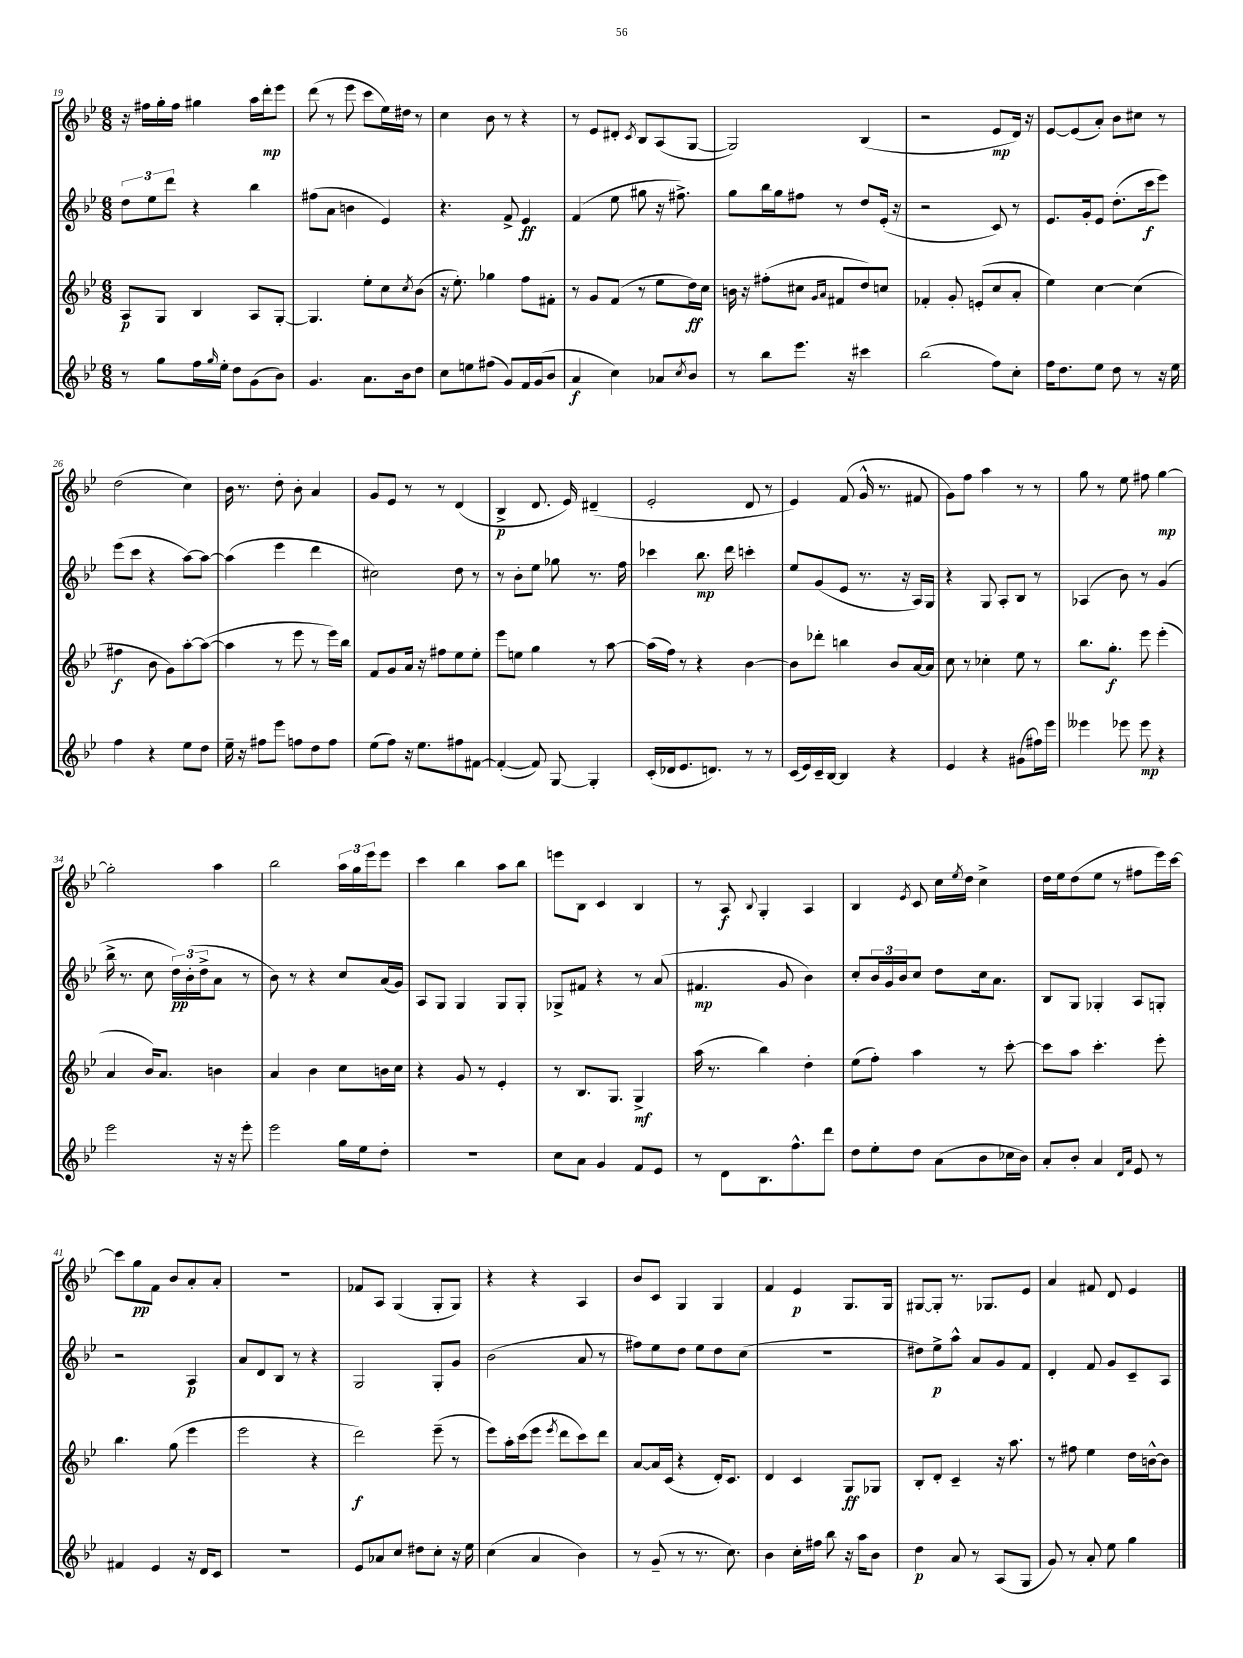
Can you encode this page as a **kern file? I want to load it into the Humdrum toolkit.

**kern	**dynam	**kern	**dynam	**kern	**dynam	**kern	**dynam
*part4	*part4	*part3	*part3	*part2	*part2	*part1	*part1
*staff4	*staff4	*staff3	*staff3	*staff2	*staff2	*staff1	*staff1
*clefG2	*	*clefG2	*	*clefG2	*	*clefG2	*
*k[b-e-]	*	*k[b-e-]	*	*k[b-e-]	*	*k[b-e-]	*
*M6/8	*	*M6/8	*	*M6/8	*	*M6/8	*
=19	=19	=19	=19	=19	=19	=19	=19
8r	.	8A/L	p	12dd\L	.	16r	.
.	.	.	.	.	.	16ff#X\LL	.
.	.	.	.	12ee-\	.	.	.
8gg\L	.	8G/J	.	.	.	16gg'\	.
.	.	.	.	12ddd\J	.	.	.
.	.	.	.	.	.	16ff#\JJ	.
16ff\L	.	4B-/	.	4r	.	4gg#X\	.
16qqgg/	.	.	.	.	.	.	.
16ee-'\JJ	.	.	.	.	.	.	.
8dd\L	.	.	.	.	.	.	.
(8g\	.	8A/L	.	4bb-\	.	16aa\LL	.
.	.	.	.	.	.	16ddd'\J	mp
8b-\J)	.	[8G'/J	.	.	.	8eee-\J	.
=20	=20	=20	=20	=20	=20	=20	=20
4.g/	.	4.G/]	.	(8ff#X\L	.	(8ddd\	.
.	.	.	.	8a\J	.	8r	.
.	.	.	.	4bn\	.	8eee-\	.
8.a\L	.	8ee-'\L	.	.	.	8ccc\L	.
.	.	8cc\	.	4e-/)	.	16ee-\L)	.
16b-\k	.	.	.	.	.	16dd#X\JJ	.
.	.	8qcc/	.	.	.	.	.
8dd\J	.	(8b-\J	.	.	.	8r	.
=21	=21	=21	=21	=21	=21	=21	=21
8cc\L	.	16r	.	4.r	.	4cc\	.
.	.	8.ee-'\)	.	.	.	.	.
8een\	.	.	.	.	.	.	.
(8ff#X\J	.	4gg-X\	.	.	.	8b-\	.
8g/L)	.	.	.	8f^/	.	8r	.
16f/L	.	8ff\L	.	4e-/	ff	4r	.
(16g/J	.	.	.	.	.	.	.
8b-/J	.	8f#X'\J	.	.	.	.	.
=22	=22	=22	=22	=22	=22	=22	=22
4a/	f	8r	.	(4f/	.	8r	.
.	.	8g/L	.	.	.	8e-/L	.
4cc\)	.	(8f/J	.	8ee-\	.	8d#X'/J	.
.	.	.	.	.	.	8qc/	.
.	.	8r	.	8gg#X\	.	8B-/L	.
8a-X/L	.	8ee-\L	.	16r	.	(8A/	.
.	.	.	.	8.ff#X^\)	.	.	.
8qcc/	.	.	.	.	.	.	.
8b-/J	.	16dd\L)	ff	.	.	[8G/J	.
.	.	16cc\JJ	.	.	.	.	.
=23	=23	=23	=23	=23	=23	=23	=23
8r	.	16bn\	.	8gg\L	.	2G/])	.
.	.	16r	.	.	.	.	.
8bb-\L	.	(8ff#X'\L	.	16bb-\L	.	.	.
.	.	.	.	16gg\J	.	.	.
8.eee-\J	.	8cc#X\J	.	8ff#X\J	.	.	.
.	.	16qqg/LL	.	.	.	.	.
.	.	16qqa/JJ	.	.	.	.	.
.	.	8f#X/L	.	8r	.	.	.
16r	.	.	.	.	.	.	.
4ccc#X\	.	8dd/)	.	8dd/L	.	(4B-/	.
.	.	8ccn/J	.	(16e-'/Jk	.	.	.
.	.	.	.	16r	.	.	.
=24	=24	=24	=24	=24	=24	=24	=24
(2bb-\	.	4f-X'/	.	2r	.	2r	.
.	.	8g'/	.	.	.	.	.
.	.	(8en'/L	.	.	.	.	.
8ff\L)	.	8cc/	.	8c/)	.	8e-/L	mp
8cc'\J	.	8a'/J	.	8r	.	16d/Jk)	.
.	.	.	.	.	.	16r	.
=25	=25	=25	=25	=25	=25	=25	=25
16ff\KL	.	4ee-\)	.	8.e-/L	.	[8e-/L	.
8.dd\	.	.	.	.	.	.	.
.	.	.	.	.	.	(8e-/]	.
.	.	.	.	16g'/k	.	.	.
8ee-\J	.	[4cc\	.	8e-/J	.	8a'/J)	.
8dd\	.	.	.	(8.dd'\L	.	8b-\L	.
8r	.	(4cc\]	.	.	.	8cc#X\J	.
.	.	.	.	16ccc\k	f	.	.
16r	.	.	.	8eee-\J)	.	8r	.
16ee-\	.	.	.	.	.	.	.
!!LO:LB:g=z
=26	=26	=26	=26	=26	=26	=26	=26
4ff\	.	4ff#X\	f	(8eee-\L	.	(2dd\	.
.	.	.	.	8ccc\J	.	.	.
4r	.	8b-\	.	4r	.	.	.
.	.	8g\L)	.	.	.	.	.
8ee-\L	.	[8aa'\	.	[8aa\L)	.	4cc\)	.
8dd\J	.	(8aa\J_	.	8aa\J_	.	.	.
=27	=27	=27	=27	=27	=27	=27	=27
16ee-~\	.	4aa\]	.	(4aa\]	.	16b-\	.
16r	.	.	.	.	.	8.r	.
8ff#X\L	.	.	.	.	.	.	.
8eee-\J	.	8r	.	4eee-\	.	8dd'\	.
8ffn\L	.	8eee-\	.	.	.	8b-'\	.
8dd\	.	8r	.	4ddd\	.	4a/	.
8ff\J	.	16eee-\LL)	.	.	.	.	.
.	.	16bb-\JJ	.	.	.	.	.
=28	=28	=28	=28	=28	=28	=28	=28
(8ee-\L	.	8f/L	.	2cc#X\)	.	8g/L	.
8ff\J)	.	8g/	.	.	.	8e-/J	.
16r	.	16a/Jk	.	.	.	8r	.
8.ee-\L	.	16r	.	.	.	.	.
.	.	8ff#X\L	.	.	.	8r	.
8ff#X\	.	8ee-\	.	8dd\	.	(4d/	.
[8f#X\J	.	8ee-'\J	.	8r	.	.	.
=29	=29	=29	=29	=29	=29	=29	=29
(4f#'/_	.	8eee-\L	.	8r	.	4B-^/	p
.	.	8een\J	.	8b-'\L	.	.	.
8f#/])	.	4gg\	.	8ee-\J	.	8.d/	.
[8G/	.	.	.	8gg-X\	.	.	.
.	.	.	.	.	.	16e-/)	.
4G'/]	.	8r	.	8.r	.	(4d#X~/	.
.	.	[8aa\	.	.	.	.	.
.	.	.	.	16ff\	.	.	.
=30	=30	=30	=30	=30	=30	=30	=30
(16c'/LL	.	(16aa\LL]	.	4ccc-X\	.	2e-'/	.
16d-X/J	.	16ff\JJ)	.	.	.	.	.
8.e-/	.	8r	.	.	.	.	.
.	.	4r	.	8.bb-\	mp	.	.
8.dn/J)	.	.	.	.	.	.	.
.	.	.	.	16ddd\	.	.	.
8r	.	[4b-\	.	4cccn'\	.	8d/	.
8r	.	.	.	.	.	8r	.
=31	=31	=31	=31	=31	=31	=31	=31
(16c/LL	.	8b-\L]	.	8ee-/L	.	4e-/)	.
16e-/)	.	.	.	.	.	.	.
16c~/	.	8ddd-X'\J	.	(8g/	.	.	.
[16B-/JJ	.	.	.	.	.	.	.
4B-/]	.	4bbn\	.	8e-/J	.	(8f/	.
.	.	.	.	8.r	.	16g^^/	.
.	.	.	.	.	.	8.r	.
4r	.	8b-/L	.	.	.	.	.
.	.	.	.	16r	.	.	.
.	.	[16a/L	.	16A/LL)	.	8f#X/	.
.	.	16a/JJ]	.	16G/JJ	.	.	.
=32	=32	=32	=32	=32	=32	=32	=32
4e-/	.	8cc\	.	4r	.	8g\L)	.
.	.	8r	.	.	.	8ff\J	.
4r	.	4cc-X'\	.	8G/	.	4aa\	.
.	.	.	.	8A'/L	.	.	.
(8g#X\L	.	8ee-\	.	8B-/J	.	8r	.
16ff#X\L)	.	8r	.	8r	.	8r	.
16eee-\JJ	.	.	.	.	.	.	.
=33	=33	=33	=33	=33	=33	=33	=33
4eee--X\	.	8.bb-\L	.	(4A-X/	.	8gg\	.
.	.	.	.	.	.	8r	.
.	.	8.gg'\J	f	.	.	.	.
8eee-X\	.	.	.	8b-\)	.	8ee-\	.
8eee-\	mp	8eee-\	.	8r	.	8ff#X\	.
4r	.	(4eee-'\	.	(4g/	.	[4gg\	mp
!!LO:LB:g=z
=34	=34	=34	=34	=34	=34	=34	=34
2eee-\	.	4a/	.	16bb-^\	.	2gg'\]	.
.	.	.	.	8.r	.	.	.
.	.	16b-/KL)	.	8cc\	.	.	.
.	.	8.a/J	.	.	.	.	.
.	.	.	.	24dd\LL)	pp	.	.
.	.	.	.	(24b-'\	.	.	.
.	.	.	.	24dd^\J	.	.	.
16r	.	4bn\	.	8a\J	.	4aa\	.
16r	.	.	.	.	.	.	.
8eee-'\	.	.	.	8r	.	.	.
=35	=35	=35	=35	=35	=35	=35	=35
2eee-\	.	4a/	.	8b-\)	.	2bb-\	.
.	.	.	.	8r	.	.	.
.	.	4b-\	.	4r	.	.	.
16gg\LL	.	8cc\L	.	8cc/L	.	24aa\LL	.
.	.	.	.	.	.	24gg\	.
16ee-\J	.	.	.	.	.	.	.
.	.	.	.	.	.	24eee-\J	.
8dd'\J	.	16bn\L	.	(16a/L	.	8eee-\J	.
.	.	16cc\JJ	.	16g/JJ)	.	.	.
=36	=36	=36	=36	=36	=36	=36	=36
2.r	.	4r	.	8A/L	.	4ccc\	.
.	.	.	.	8G/J	.	.	.
.	.	8g/	.	4G/	.	4bb-\	.
.	.	8r	.	.	.	.	.
.	.	4e-'/	.	8G/L	.	8aa\L	.
.	.	.	.	8G'/J	.	8bb-\J	.
=37	=37	=37	=37	=37	=37	=37	=37
8cc\L	.	8r	.	8G-X^/L	.	8eeen\L	.
8a\J	.	8.B-/L	.	8f#X/J	.	8B-\J	.
4g/	.	.	.	4r	.	4c/	.
.	.	8.G/J	.	.	.	.	.
8f/L	.	4G^/	mf	8r	.	4B-/	.
8e-/J	.	.	.	(8a/	.	.	.
=38	=38	=38	=38	=38	=38	=38	=38
8r	.	(16aa\	.	4.f#X/	mp	8r	.
.	.	8.r	.	.	.	.	.
8d\L	.	.	.	.	.	8A/	f
.	.	.	.	.	.	8qqB-/	.
8.B-\	.	4bb-\)	.	.	.	4G'/	.
.	.	.	.	8g/	.	.	.
8.ff^^\	.	.	.	.	.	.	.
.	.	4dd'\	.	4b-\)	.	4A/	.
8ddd\J	.	.	.	.	.	.	.
=39	=39	=39	=39	=39	=39	=39	=39
8dd\L	.	(8ee-\L	.	8cc'/L	.	4B-/	.
8ee-'\	.	8ff'\J)	.	24b-/L	.	.	.
.	.	.	.	24g/	.	.	.
.	.	.	.	24b-/J	.	.	.
.	.	.	.	.	.	8qe-/	.
8dd\J	.	4aa\	.	8cc/J	.	8c/	.
(8a\L	.	.	.	8dd\L	.	16cc\LL	.
.	.	.	.	.	.	8qee-/	.
.	.	.	.	.	.	16dd\JJ	.
8b-\	.	8r	.	16cc\k	.	4cc^\	.
.	.	.	.	8.a\J	.	.	.
16cc-X\L	.	[8ccc'\	.	.	.	.	.
16b-\JJ)	.	.	.	.	.	.	.
=40	=40	=40	=40	=40	=40	=40	=40
8a'/L	.	8ccc\L]	.	8B-/L	.	16dd\LL	.
.	.	.	.	.	.	16ee-\J	.
8b-'/J	.	8aa\J	.	8G/J	.	(8dd\	.
4a/	.	4.ccc'\	.	4G-X'/	.	8ee-\J	.
.	.	.	.	.	.	8r	.
16qqd/LL	.	.	.	.	.	.	.
16qqa/JJ	.	.	.	.	.	.	.
8e-/	.	.	.	8A/L	.	8ff#X\L	.
8r	.	8eee-'\	.	8Gn'/J	.	16eee-\L)	.
.	.	.	.	.	.	[16ccc\JJ	.
!!LO:LB:g=z
=41	=41	=41	=41	=41	=41	=41	=41
4f#X/	.	4.bb-\	.	2r	.	8ccc\L]	.
.	.	.	.	.	.	8gg\	pp
4e-/	.	.	.	.	.	8f\J	.
.	.	(8gg\	.	.	.	8b-/L	.
16r	.	4eee-\	.	4A/	p	8a'/	.
16d/KL	.	.	.	.	.	.	.
8c/J	.	.	.	.	.	8a'/J	.
=42	=42	=42	=42	=42	=42	=42	=42
2.r	.	2eee-\	.	8a/L	.	2.r	.
.	.	.	.	8d/	.	.	.
.	.	.	.	8B-/J	.	.	.
.	.	.	.	8r	.	.	.
.	.	4r	.	4r	.	.	.
=43	=43	=43	=43	=43	=43	=43	=43
8e-/L	.	2ddd\)	f	2G/	.	8f-X/L	.
8a-X/	.	.	.	.	.	8A/J	.
8cc/J	.	.	.	.	.	(4G/	.
8dd#X\L	.	.	.	.	.	.	.
8cc'\J	.	(8eee-~\	.	8G'/L	.	8G'/L	.
16r	.	8r	.	8g/J	.	8G/J)	.
16ee-\	.	.	.	.	.	.	.
=44	=44	=44	=44	=44	=44	=44	=44
(4cc\	.	8eee-\L)	.	(2b-\	.	4r	.
.	.	16aa'\L	.	.	.	.	.
.	.	(16ccc\J	.	.	.	.	.
4a/	.	8eee-\J	.	.	.	4r	.
.	.	8qeee-/	.	.	.	.	.
.	.	8ddd\L	.	.	.	.	.
4b-\)	.	8ccc\)	.	8a/	.	4A/	.
.	.	8ddd\J	.	8r	.	.	.
=45	=45	=45	=45	=45	=45	=45	=45
8r	.	[8a/L	.	8ff#X\L)	.	8b-/L	.
(8g~/	.	16a/L]	.	8ee-\	.	8c/J	.
.	.	(16c/JJ	.	.	.	.	.
8r	.	4r	.	8dd\J	.	4G/	.
8.r	.	.	.	8ee-\L	.	.	.
.	.	16d'/KL)	.	8dd\	.	4G/	.
8.cc\)	.	8.c/J	.	.	.	.	.
.	.	.	.	(8cc\J	.	.	.
=46	=46	=46	=46	=46	=46	=46	=46
4b-\	.	4d/	.	2.r	.	4f/	.
16cc'\LL	.	4c/	.	.	.	4e-/	p
16ff#X\JJ	.	.	.	.	.	.	.
8bb-\	.	.	.	.	.	.	.
16r	.	8G/L	ff	.	.	8.G/L	.
16aa\KL	.	.	.	.	.	.	.
8b-\J	.	8G-X/J	.	.	.	.	.
.	.	.	.	.	.	16G/Jk	.
=47	=47	=47	=47	=47	=47	=47	=47
4dd\	p	8B-'/L	.	8dd#X\L)	.	[8G#X/L	.
.	.	8d'/J	.	8ee-^\	p	8G#'/J]	.
8a/	.	4c~/	.	8aa^^\J	.	8.r	.
8r	.	.	.	8a/L	.	.	.
.	.	.	.	.	.	8.G-X/L	.
(8A/L	.	16r	.	8g/	.	.	.
.	.	8.aa\	.	.	.	.	.
8G/J	.	.	.	8f/J	.	8e-/J	.
=48	=48	=48	=48	=48	=48	=48	=48
8g/)	.	8r	.	4d'/	.	4a/	.
8r	.	8ff#X\	.	.	.	.	.
8a'/	.	4ee-\	.	8f/	.	8f#X/	.
8ee-\	.	.	.	8g/L	.	8d/	.
4gg\	.	16dd\LL	.	8c~/	.	4e-/	.
.	.	[16bn^^\J	.	.	.	.	.
.	.	8b\J]	.	8A/J	.	.	.
==	==	==	==	==	==	==	==
*-	*-	*-	*-	*-	*-	*-	*-
